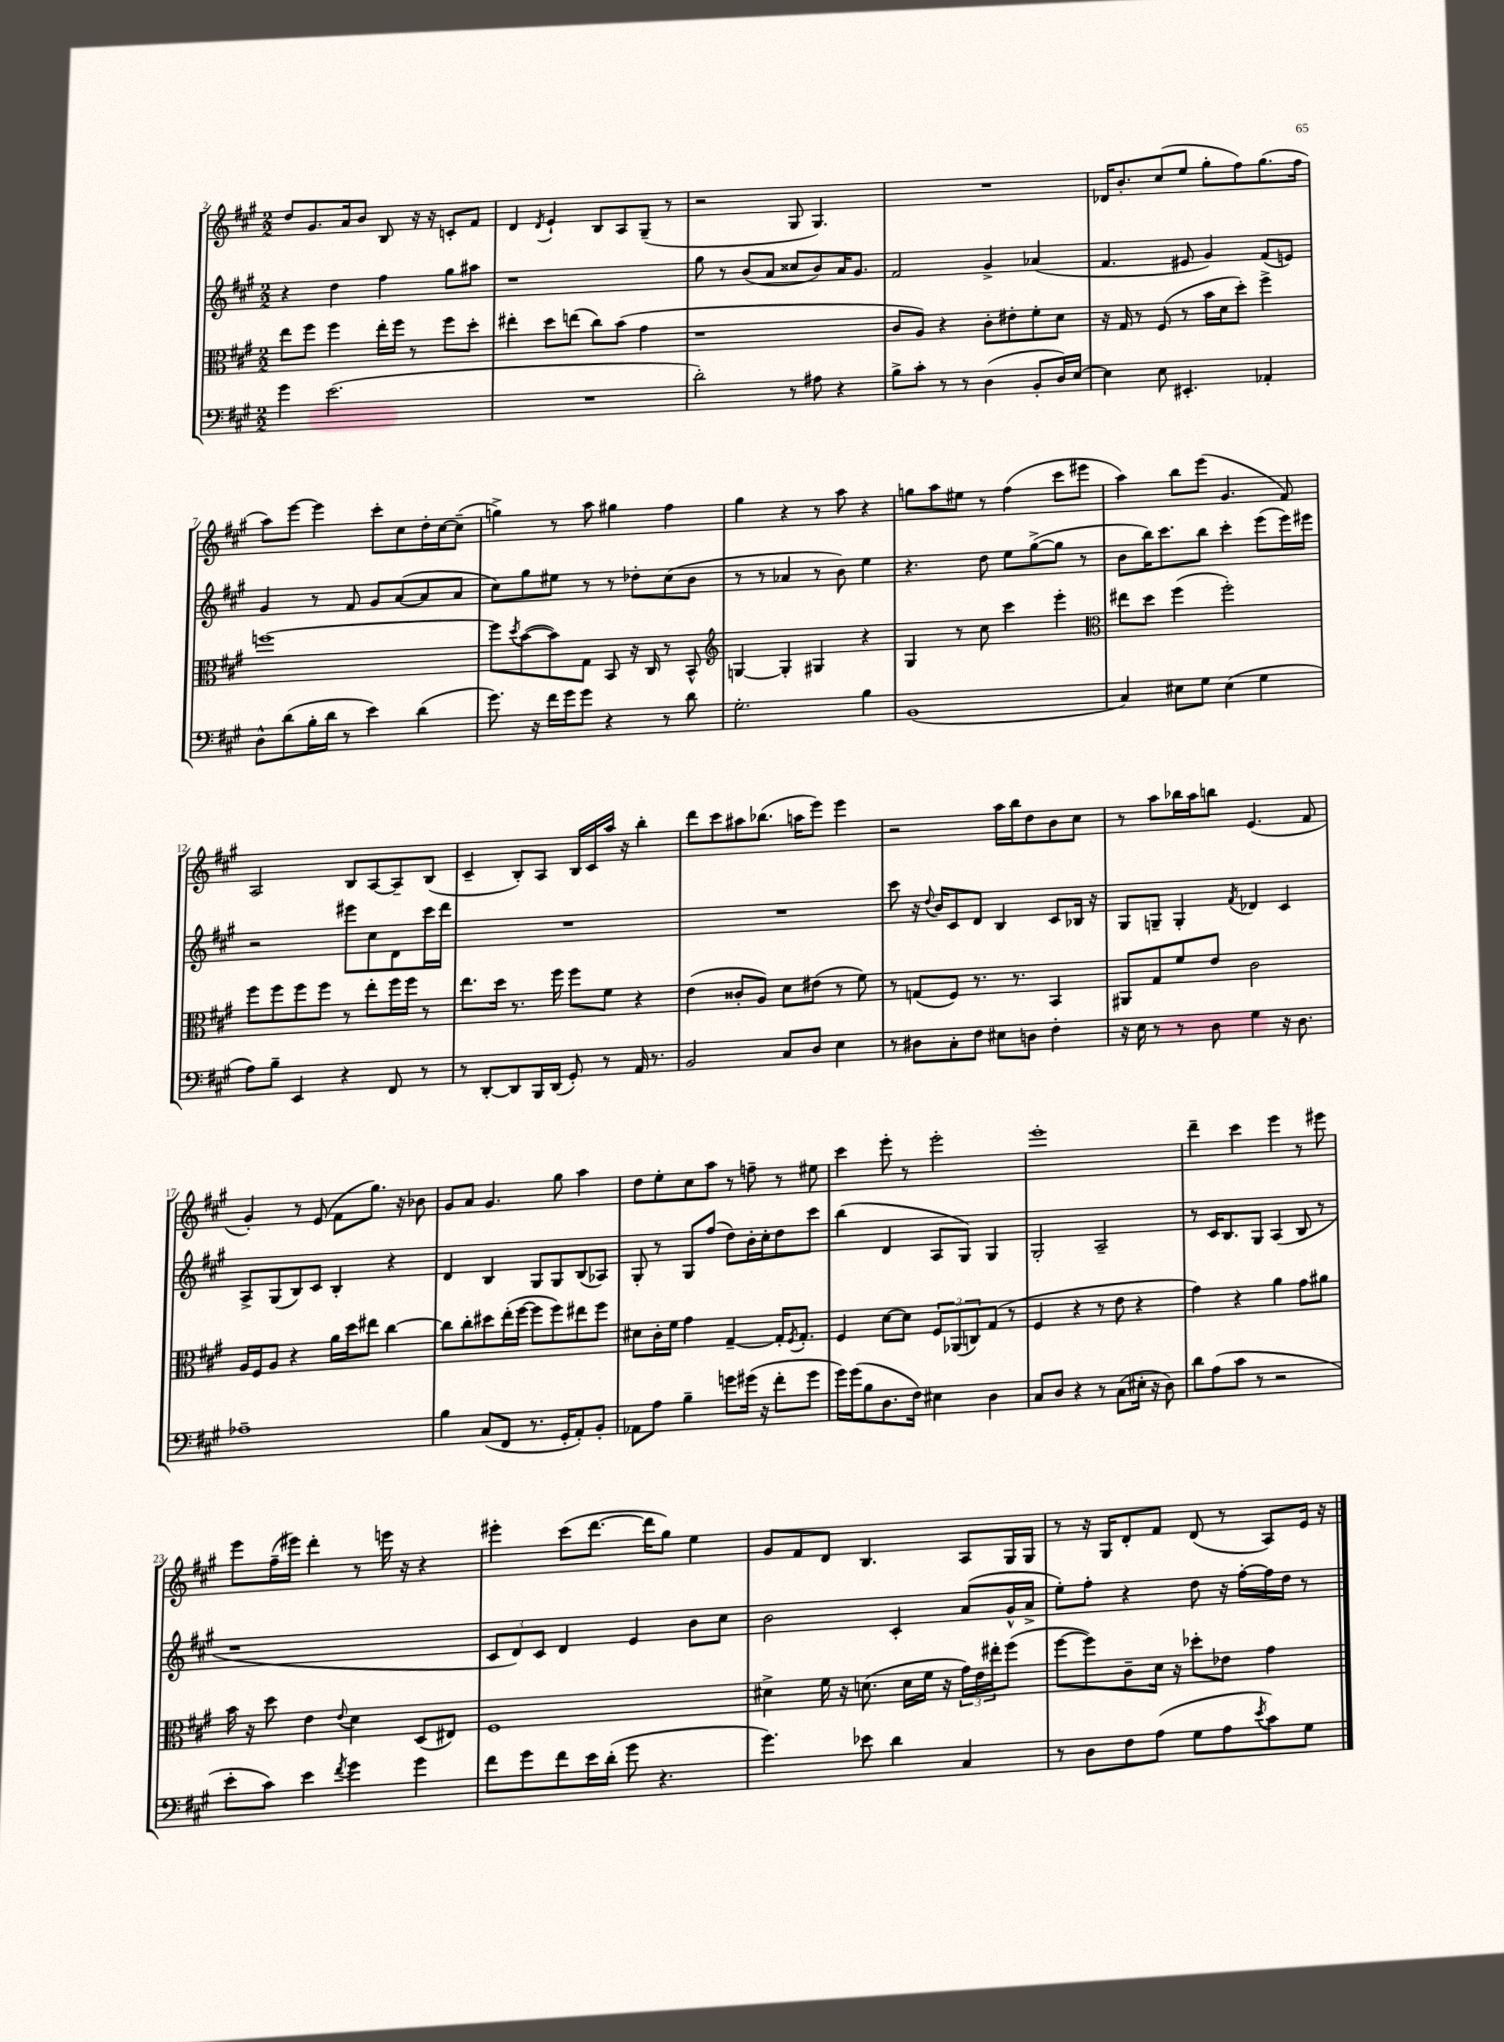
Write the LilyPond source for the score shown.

<<
\new StaffGroup <<
\new Staff = "s0" {
    \clef treble \key a \major \numericTimeSignature \time 2/2
    d''8 gis'8. a'16 b'8 b8 r16 r16 c'8-. fis'8 |
    d'4 \acciaccatura { d'8 } e'4-! b8 a8 gis8--( r8 |
    r2 gis8 gis4.) |
    R1 |
    des'16 b'8.-. cis''8( e''8 gis''8-. fis''8) gis''8.( fis''16 |
    a''8) e'''8~ e'''4 cis'''8-. cis''8 d''16-. cis''16~ cis''8--( |
    g''4->) r8 a''8 gis''4 fis''4 |
    gis''4 r4 r8 a''8 r4 |
    g''8 a''8 eis''8 r8 fis''4( cis'''8 eis'''8 |
    a''4) b''8 e'''8( gis'4. fis'8) |
    a2 b8 a8~ a8-- b8( |
    cis'4-- b8-.) a8 b16 cis'16 a''16 r16 b''4-. |
    d'''8 cis'''8 ais''8 bes''8.( a''16 e'''8) e'''4 |
    r2 a''16 b''16 d''8 b'8 cis''8 |
    r8 a''8 bes''16 a''16 b''8 e'4.( fis'8 |
    gis'4-.) r8 e'8( fis'8 gis''8.) r16 bes'8 |
    gis'8 a'8 gis'4. gis''8 a''4 |
    d''8 e''8-. cis''8 a''8 r8 f''8-- r8 eis''8 |
    cis'''4 e'''8-. r8 e'''2-. |
    e'''1-. |
    d'''4-- cis'''4 e'''4 r8 eis'''8 |
    e'''8 fis''16--( eis'''16) d'''4-. r8 e'''16 r16 r4 |
    eis'''4-. cis'''8( d'''8.~ d'''16 gis''8) e''4 |
    gis'8 fis'8 d'8 b4. a8 gis16 gis16 |
    r8 r16 gis16 d'8-. fis'8 d'8( r8 a8) e'16 r16 \bar "|." |
}
\new Staff = "s1" {
    \clef treble \key a \major \numericTimeSignature \time 2/2
    r4 d''4 fis''4 gis''8 ais''8 |
    r1 |
    gis''8 r8 b'8( a'8 cisis''8 b'8) a'16 gis'8. |
    fis'2 gis'4-> aes'4( |
    fis'4. eis'8 gis'4) fis'8( e'8) |
    gis'4 r8 fis'8 gis'8 a'8~( a'8 a'8 |
    cis''8) gis''8 eis''8 r8 r8 des''8-. cis''8( b'8 |
    r8 r8 aes'4 r8 b'8) e''4 |
    r4. d''8 e''8 gis''8~->( gis''8 r8 |
    b'8 b''16) cis'''8. b''8 cis'''4-. e'''8( e'''16) eis'''16 |
    r2 eis'''8 cis''8 d'8 cis'''16 d'''16 |
    R1 |
    R1 |
    cis'''8 r16 \appoggiatura { d''8 } b'16 cis'8 d'8 b4 cis'8 bes16 r16 |
    gis8 g8-- g4-. \acciaccatura { fis'8 } des'4 cis'4 |
    a8-> gis8( b8) cis'8 b4-. r4 |
    d'4 b4 gis8 gis8 b8( aes8) |
    gis8-. r8 gis8 fis''8( d''8) b'16-. cis''16-. d''8 cis'''8 |
    b''4( d'4 a8 gis8) gis4 |
    gis2-. a2-- |
    r8 cis'16 b8. gis8 a4( b8 r8 |
    r1 |
    \tuplet 3/2 { cis'8 d'8) cis'8 } d'4 e'4 b'8 cis''8 |
    b'2 cis'4-. a'8( gis'16-^ a'16-> |
    e''8-.) fis''8-. r4 d''8 r16 fis''16~-. fis''16 d''16 r8 \bar "|." |
}
\new Staff = "s2" {
    \clef alto \key a \major \numericTimeSignature \time 2/2
    e''8 fis''8 fis''4 e''16-. fis''16 r8 fis''8 d''8-. |
    eis''4-. d''8 e''8( cis''8) b'8( gis'4 |
    r1 |
    cis'8 a8) r4 cis'8-. eis'8-. fis'8-. d'8 |
    r16 gis16 r8 fis8( r8 b'16 d'16 d''8-.) fis''4-> |
    f''1~ |
    f''8 \acciaccatura { d''8 } b'8~( b'8) gis8 b,8 r16 cis16 r8 b,8-^ |
    \clef treble g4~ g4-. gis4 r4 |
    gis4 r8 cis''8 cis'''4 e'''4-. |
    \clef alto eis''8 d''8 fis''4( fis''2-.) |
    fis''8 fis''8 fis''8 fis''8 r8 e''8-. fis''16 fis''16 r8 |
    e''8. d''16 r8. fis''16 fis''8 fis'8 r4 |
    e'4( cisis'8-. a8) d'8 eis'8( r8 fis'8) |
    r8 g8( fis8) r8. r8. b,4 |
    ais,8 gis8 fis'8 e'8 cis'2 |
    a16 fis16 a8 r4 a'16 d''16 eis''8 cis''4~ |
    cis''8 cis''8-. dis''8 e''16-.( fis''16~ fis''8 fis''8) eis''8 fis''8 |
    dis'8 cis'16-. fis'16 gis'4 gis4~-- gis16-. \acciaccatura { fis8 } gis8.-. |
    fis4 d'8~ d'8 \tuplet 3/2 { fis8 aes,8( c8) } gis8( r8 |
    fis4 r4 r8 e'8 r4 |
    gis'4) r4 a'4 gis'8 ais'8 |
    b'16 r16 d''8 e'4 \appoggiatura { e'8 } d'4 d8( eis8) |
    fis1 |
    dis'4-> fis'16 r16 d'8.( d'16 fis'16 r16 \tuplet 3/2 { gis'16) e'16 eis''16-. } fis''8( |
    fis''8~ fis''8) cis'8-- d'16 r16 des''8-. ees'8 gis'4 \bar "|." |
}
\new Staff = "s3" {
    \clef bass \key a \major \numericTimeSignature \time 2/2
    gis'4 e'2.( |
    R1 |
    d'2-.) r8 ais8 r4 |
    b8-> cis'8-. r8 r8 d4( b,8-. d16) e16~ |
    e4 e8 eis,4.-. aes,4-. |
    d8-^ d'8( b16-. d'16 r8 e'4) d'4( |
    gis'8.) r16 fis'16 gis'16 gis'8 r4 r8 d'8 |
    gis2.-. b4 |
    b,1( |
    cis4) eis8 gis8 eis4( gis4 |
    a8) b8-- e,4 r4 fis,8 r8 |
    r8 d,8~-. d,8 b,,16 d,16( gis,8-.) r8 a,16 r8. |
    b,2 cis8 d8 e4 |
    r8 dis8 cis8-. fis8 eis8 d8 fis4-. |
    r16 e16 r8 r8 d8 gis4 r16 d8. |
    aes1-- |
    b4 cis8( fis,8 r8. gis,16-. a,8-.) b,8-. |
    aes,8 a8 b4-- g'8 gis'16( r16 fis'8-. gis'8 |
    gis'16) gis'16( b8 d8. fis16) eis4 d4 |
    cis8 d8 r4 r8 cis8( eis16-. r16 d8) |
    d'8 a8( cis'8 r8 r2 |
    e'8-. cis'8) e'4 \acciaccatura { fis'8 } gis'4 gis'4 |
    fis'8 gis'8 fis'8 e'16 d'16-.( gis'8 r4. |
    gis'4.) ees'8 d'4 cis4 |
    r8 d8 fis8 a8( gis8 a8 \acciaccatura { e'8 } cis'8) gis8 \bar "|." |
}
>>
>>
\layout { \context { \Score currentBarNumber = #2 } }
